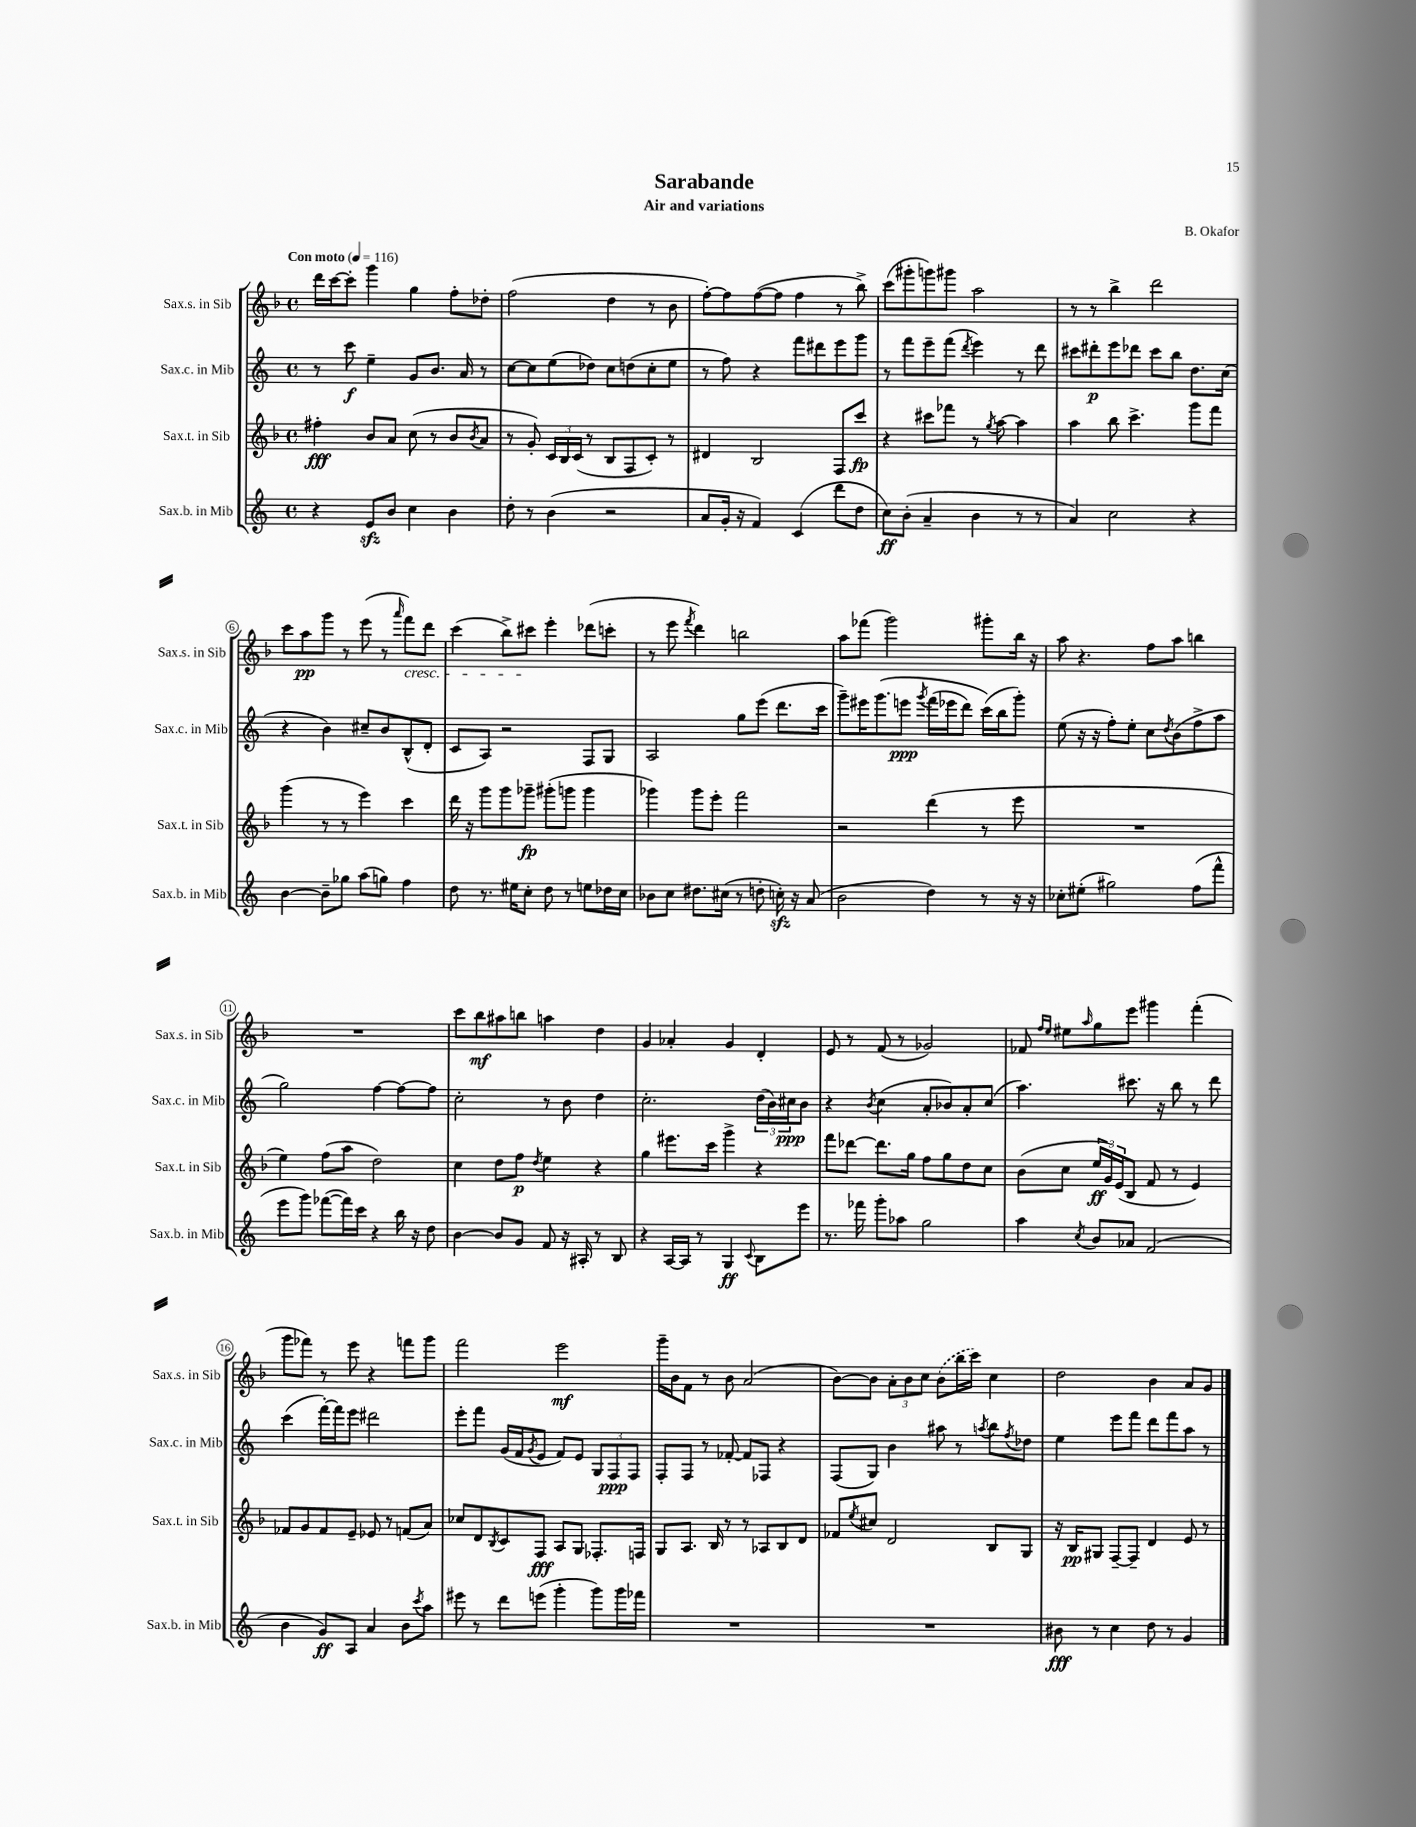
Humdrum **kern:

**kern	**kern	**kern	**kern
*staff4	*staff3	*staff2	*staff1
*clefG2	*clefG2	*clefG2	*clefG2
*k[]	*k[b-]	*k[]	*k[b-]
*M4/4	*M4/4	*M4/4	*M4/4
*met(c)	*met(c)	*met(c)	*met(c)
*MM116	*MM116	*MM116	*MM116
4r	4ff#'	8r	16ddd
.	.	.	[16ccc
.	.	8ccc	8ccc']
8e	8b-	4ee~	4ggg
8b	8a	.	.
4cc	(8cc	8g	4gg
.	8r	8.b	.
4b	8b-	.	8ff'
.	.	16a	.
.	8qb-	.	.
.	8a	8r	8dd-'
=	=	=	=
8dd'	8r	[8cc	(2ff
8r	8g')	8cc]	.
(4b	24c	(8ee	.
.	24B-	.	.
.	(24c	.	.
.	8r	8dd-)	.
2r	8B-	8cc	4dd
.	8F	(8dd	.
.	8c')	8cc'	8r
.	8r	8ee	8b-
=	=	=	=
8a	4d#	8r	[8ff')
16g'	.	8ff)	8ff]
16r	.	.	.
4f)	2B-	4r	([8ff
.	.	.	8ff]
(4c	.	8fff	4ff
.	.	8ddd#	.
8ddd	8F	8eee	8r
8dd	8ccc	8ggg	8bb-^)
=	=	=	=
8cc)	4r	8r	(8ccc
(8b'	.	8fff	8ggg#'
4a~	8ccc#	8eee~	8ggg)
.	8fff-	(8fff	8ggg#
.	.	8qddd	.
4b	8r	4eee)	2aa
.	8qgg	.	.
.	[8aa	.	.
8r	4aa]	8r	.
8r	.	8ddd	.
=	=	=	=
4a)	4aa	8ccc#	8r
.	.	8ddd#'	8r
2cc	8bb-	8eee	4bb-^
.	4.ccc^	8ddd-	.
.	.	8ccc#	2ddd
.	.	8bb	.
4r	8ggg	8.dd	.
.	8fff	.	.
.	.	(16cc	.
=	=	=	=
[4b	(4ggg	4r	8ccc
.	.	.	8aa
8b~]	8r	4b)	8ggg
8gg-	8r	.	8r
(8aa	4eee)	8cc#~	(8eee
8gg)	.	8b	8r
.	.	.	16qqaaa
4ff	4ccc	(8B^^	8fff)
.	.	8d'	8ddd
=	=	=	=
8dd	16ddd	8c	(4ccc
.	16r	.	.
8.r	8ggg	8A)	.
.	8ggg	2r	8bb-^)
16ee#	.	.	.
8cc'	8ggg-~	.	8ccc#
8dd	(8ggg#'	.	4eee'
8r	8ggg	.	.
8ee	4ggg	8F	(8ddd-
16dd-	.	8G	8ccc'
16cc	.	.	.
=	=	=	=
8b-	4ggg-)	2A	8r
8cc	.	.	8eee
.	.	.	8qfff
8.dd#	8ggg-	.	4ddd)
.	8eee'	.	.
(16cc#	.	.	.
8r	2fff	8gg	2bb
8dd'	.	(8eee	.
16cc')	.	8.ddd	.
16r	.	.	.
(8a	.	.	.
.	.	16ccc	.
=	=	=	=
2b	2r	8ggg~)	8aa
.	.	16eee#	(8fff-
.	.	&(8.ggg	.
.	.	.	2ggg)
.	.	8eee	.
.	.	8qggg	.
4dd)	(4ddd	(16fff	.
.	.	16eee-	.
.	.	8ddd)	.
8r	8r	(16ccc&)	8ggg#'
.	.	16bb	.
16r	8eee	8ggg')	16bb-
16r	.	.	16r
=	=	=	=
8cc-'	1r	(8ee	8aa
(8ee#'	.	16r	4.r
.	.	16r	.
2gg#)	.	8ff')	.
.	.	8ee'	.
.	.	8cc	8ff
.	.	8qdd	.
.	.	(8b	8aa
(8ff	.	8ff^	4bb
8fff^^	.	8aa	.
=	=	=	=
8eee	4ee)	2gg)	1r
8ggg)	.	.	.
([8fff-	(8ff	.	.
16fff-])	8aa	.	.
16ccc	.	.	.
4r	2dd)	[4ff	.
16bb	.	8ff_	.
16r	.	.	.
8dd	.	8ff]	.
=	=	=	=
[4b	4cc	2cc'	8ccc
.	.	.	8bb-
8b]	8dd	.	8aa#
8g	8ff	.	8bb
.	8qdd	.	.
8f	4ee	8r	4aa
16r	.	8b	.
16A#'	.	.	.
8r	4r	4dd	4dd
8B	.	.	.
=	=	=	=
4r	4gg	2.cc'	4g
[16A	8.eee#	.	4a-'
16A]	.	.	.
8r	.	.	.
.	16ccc	.	.
4G	4ggg^	.	4g
8qqc	.	.	.
8B	4r	(24dd	4d'
.	.	24b)	.
.	.	24cc#	.
8eee	.	8b	.
=	=	=	=
8.r	8fff	4r	8e
.	[8ddd-	.	8r
16fff-	.	.	.
.	.	8qb	.
8ggg'	8.ddd-]	(4cc	(8f
8aa-	.	.	8r
.	16gg	.	.
2gg	8ff	8a'	2g-)
.	8gg	8b-)	.
.	8dd	8a'	.
.	8cc	(8cc	.
=	=	=	=
4aa	(8b-	4.aa)	8f-
.	.	.	16qqff
.	.	.	16qqee
.	8cc	.	8ee#
8qcc	.	.	16qqaa
8b	24ee	.	8gg
.	24g)	.	.
.	(24e	.	.
8a-	8B-	8.ccc#	8eee
(2f	8f	.	4ggg#
.	.	16r	.
.	8r	8bb	.
.	4e)	8r	(4fff'
.	.	8ddd	.
=	=	=	=
4b	8f-	(4ccc	8ggg
.	8g	.	8fff-)
8g)	8f-	[16fff')	8r
.	.	16fff]	.
8A	8e~	8eee	8eee
4a	8e-	2ddd#	4r
.	8r	.	.
8b	(8f	.	8fff
8qccc	.	.	.
8aa	8a)	.	8ggg
=	=	=	=
8eee#	8cc-	8eee'	2fff
8r	8d	8fff	.
.	8qB-	.	.
8ddd	8c	(16g	.
.	.	16f	.
.	.	8qg	.
(8eee	8F	8e	.
4ggg'	8A	8f)	2eee
.	8G	8e	.
8ggg)	8.F-'	12G	.
.	.	12F	.
16ggg	.	.	.
.	.	12F	.
16fff-	16F	.	.
=	=	=	=
1r	8G	8F'	16ggg~
.	.	.	16b-
.	8.A	8F	8f
.	.	8r	8r
.	16B-	.	.
.	8r	[8f-'	8b-
.	8r	8f-]	(2a
.	8A-	8F-	.
.	8B-	4r	.
.	8d	.	.
=	=	=	=
1r	8f-	(8F	[8b-)
.	8qee	.	.
.	8cc#	8G)	8b-]
.	2d	4b	12a'
.	.	.	12b-
.	.	.	12cc
.	.	8aa#	(8b-
.	.	8r	16bb-
.	.	.	16ccc)
.	.	8qaa	.
.	8B-	8bb	4cc
.	.	8qff	.
.	8G	8dd-	.
=	=	=	=
8b#	16r	4ee	2dd
.	16B-	.	.
8r	8G#	.	.
4cc	[8F~	8eee	.
.	8F~]	8fff	.
8dd	4d	8ddd	4b-
8r	.	8fff	.
4g	8e	8aa	8a
.	8r	8r	8g
==	==	==	==
*-	*-	*-	*-
